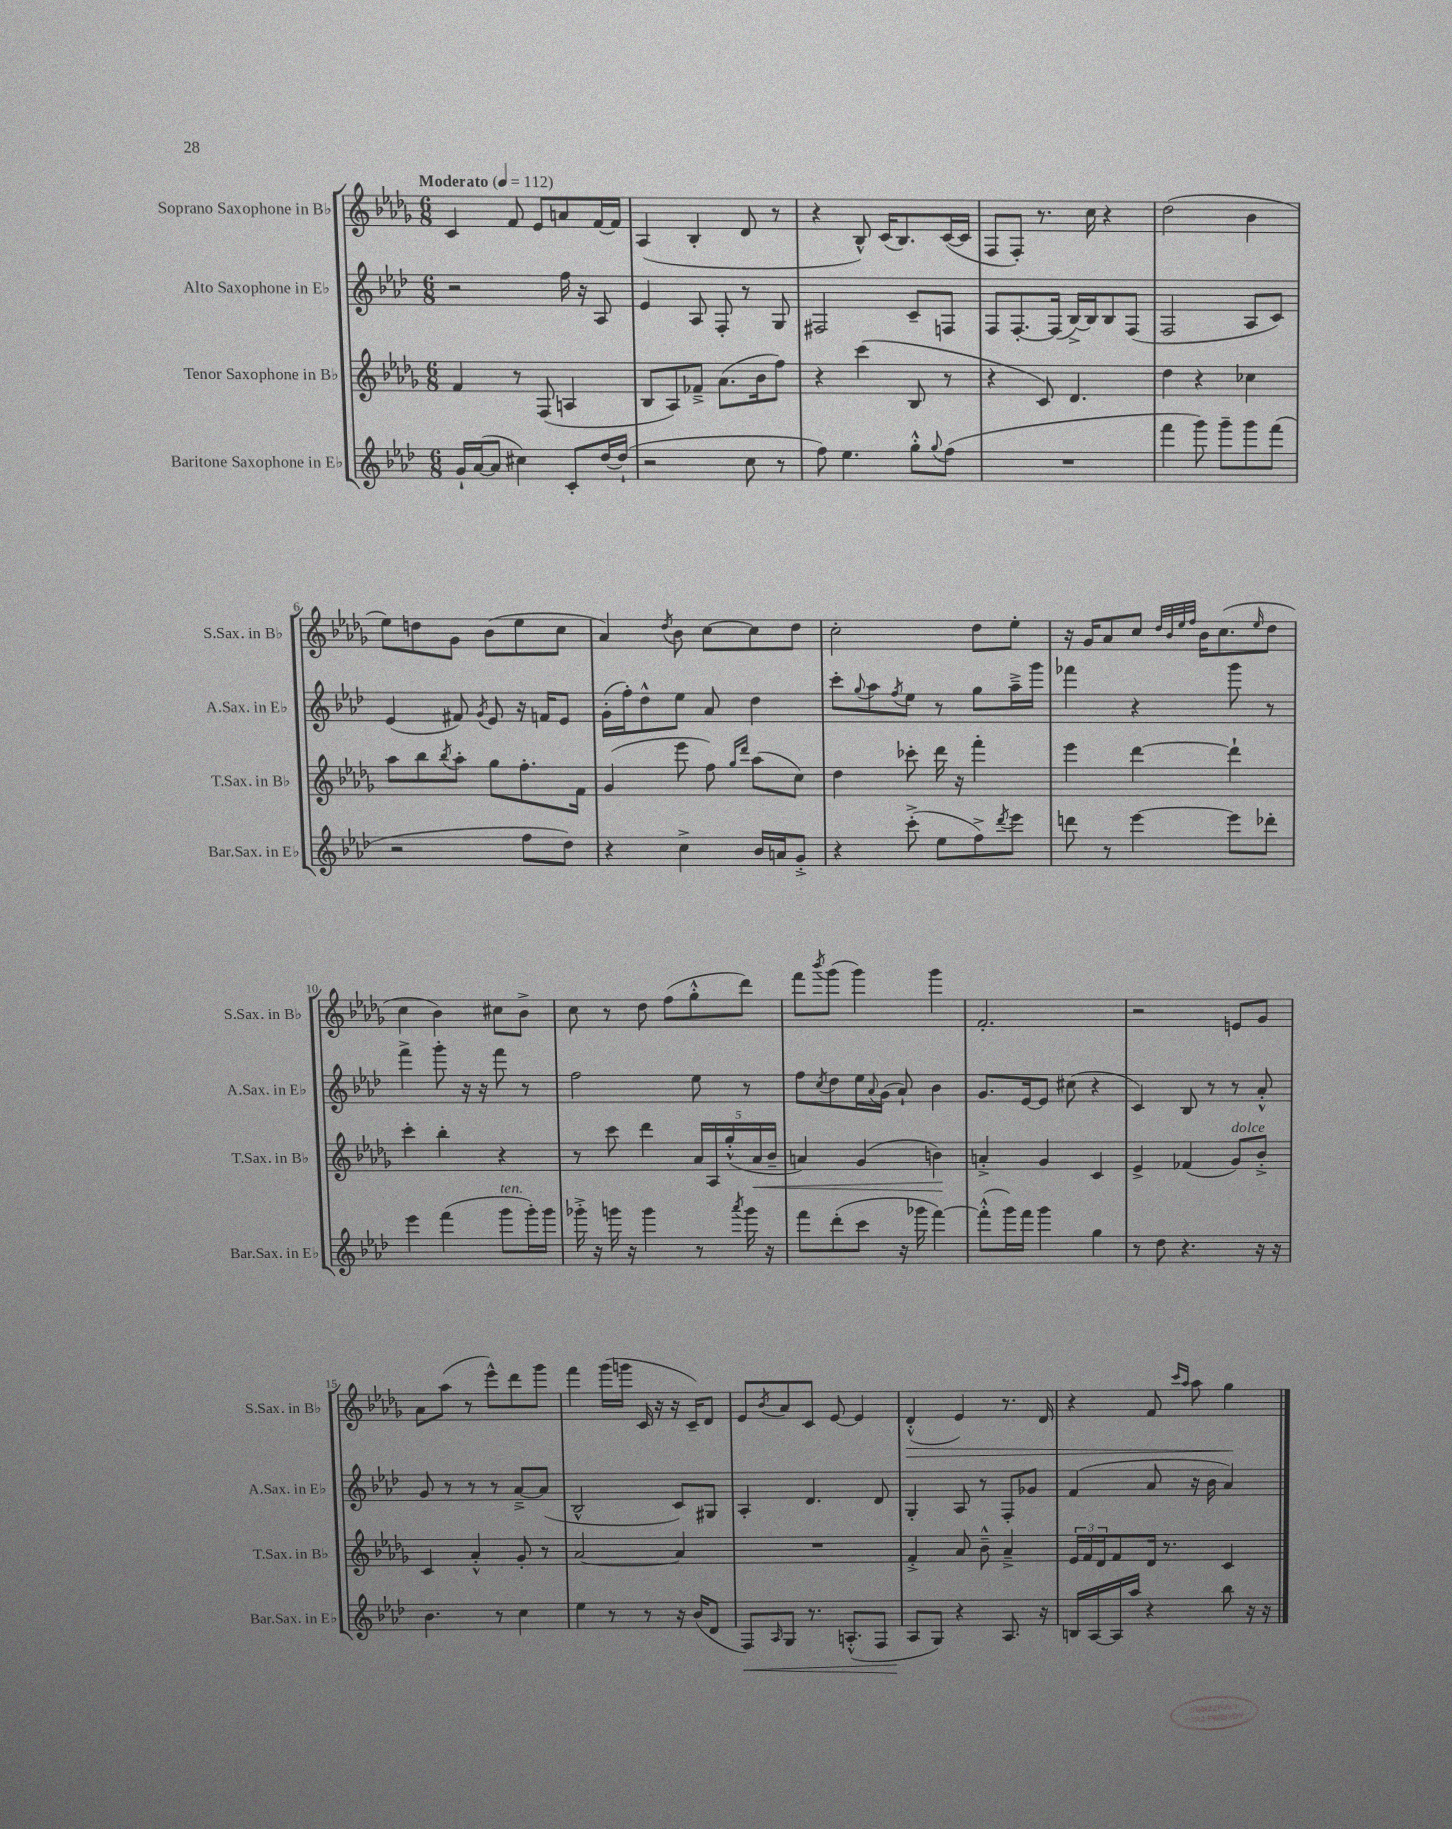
<<
\new StaffGroup <<
\new Staff = "s0" \with { instrumentName = "Soprano Saxophone in Bb" shortInstrumentName = "S.Sax. in Bb" } {
    \clef treble \key des \major \numericTimeSignature \time 6/8 \tempo "Moderato" 4 = 112
    c'4 f'8 ees'8 a'8 f'16~ f'16 |
    aes4( bes4-. des'8 r8 |
    r4 bes8-^) c'16( bes8.) c'16~( c'16 |
    f8 f8-.) r8. c''16 r4 |
    des''2( bes'4 |
    ees''8) d''8 ges'8 bes'8( ees''8 c''8 |
    aes'4) \acciaccatura { des''8 } bes'8 c''8~ c''8 des''8 |
    c''2-. des''8 ees''8-. |
    r16 ges'16 aes'8 c''8 \grace { des''32 bes'32 ees''32 f''32 } bes'16 c''8.( \grace { ees''16 } des''8 |
    c''4 bes'4) cis''8 bes'8-> |
    c''8 r8 des''8 f''8( ges''8-.-^ des'''8) |
    f'''8 \acciaccatura { bes'''8 } ges'''8( ges'''4) ges'''4 |
    f'2.-. |
    r2 e'8 ges'8 |
    aes'8 aes''8( r8 ees'''8-^) des'''8 ges'''8 |
    f'''4 ges'''16( g'''16 c'16 r16 r16 c'16--) des'8 |
    ees'8 \acciaccatura { bes'8 } aes'8 c'8 ees'8~ ees'4 |
    des'4-.-^\>( ees'4) r8. des'16 |
    r4 f'8 \grace { c'''16 aes''16 } aes''8 ges''4\! \bar "|." |
}
\new Staff = "s1" \with { instrumentName = "Alto Saxophone in Eb" shortInstrumentName = "A.Sax. in Eb" } {
    \clef treble \key aes \major \numericTimeSignature \time 6/8
    r2 f''16 r16 aes8 |
    ees'4 aes8 f8-. r8 g8 |
    fis2 c'8-- f8 |
    f8 f8.~-. f16( bes16~->) bes16 bes8 f8( |
    f2 aes8 c'8) |
    ees'4( fis'8) \acciaccatura { g'8 } ees'8 r16 f'16 ees'8 |
    g'16-.( f''16-.) des''8-^ ees''8 aes'8 des''4 |
    c'''8-. \appoggiatura { g''8 } aes''8 \acciaccatura { f''8 } ees''8 r8 g''8 aes''16---> g'''16 |
    fes'''4 r4 g'''8 r8 |
    f'''4-> g'''8-. r16 r16 f'''8 r8 |
    f''2 ees''8 r8 |
    f''8 \acciaccatura { c''8 } des''8 ees''16 \appoggiatura { aes'8 } g'16( aes'8-!) bes'4 |
    g'8. ees'16~ ees'8 cis''8( r4 |
    c'4) bes8 r8 r8 aes'8-.-^ |
    g'8 r8 r8 r8 aes'8~---> aes'8( |
    bes2-^ c'8) gis8 |
    aes4-. des'4. des'8 |
    g4-. aes8 r8 f8-. ges'8 |
    f'4( aes'8 r16 bes'16 aes'4) \bar "|." |
}
\new Staff = "s2" \with { instrumentName = "Tenor Saxophone in Bb" shortInstrumentName = "T.Sax. in Bb" } {
    \clef treble \key des \major \numericTimeSignature \time 6/8
    f'4 r8 f8( a4 |
    bes8 aes8) fes'8---> aes'8.( bes'16 f''8) |
    r4 c'''4( bes8 r8 |
    r4 c'8) des'4. |
    des''4 r4 ces''4 |
    aes''8 bes''8 \acciaccatura { bes''8 } aes''8-. ges''8 f''8.-. f'16 |
    ges'4( ees'''8 f''8) \grace { ges''16 des'''16 } aes''8( c''8) |
    des''4 ces'''8-. des'''16 r16 f'''4-. |
    ees'''4 des'''4~ des'''4-! |
    c'''4-. bes''4-. r4 |
    r8 c'''8 des'''4 \tuplet 5/4 { aes'16 aes16 ges''16-.-^( aes'16\< bes'16-- } |
    a'4) ges'4( b'4\!) |
    a'4-.-> ges'4 c'4 |
    ees'4-> fes'4( ges'8^\markup { \italic "dolce" }) bes'8-.-> |
    c'4 aes'4-.-^ ges'8-. r8 |
    aes'2~ aes'4 |
    R2. |
    f'4-.-> aes'8 bes'8---^ aes'4---> |
    \tuplet 3/2 { ees'16 f'16 des'16 } f'8 des'16 r8. c'4 \bar "|." |
}
\new Staff = "s3" \with { instrumentName = "Baritone Saxophone in Eb" shortInstrumentName = "Bar.Sax. in Eb" } {
    \clef treble \key aes \major \numericTimeSignature \time 6/8
    g'16-! aes'16~( aes'8 cis''4) c'8-. des''16~ des''16-!( |
    r2 c''8 r8 |
    f''8) ees''4. g''8-.-^ \appoggiatura { g''8 } f''8( |
    R2. |
    f'''4 g'''8) g'''8-- g'''8 f'''8( |
    r2 f''8 des''8) |
    r4 c''4-> bes'16 a'16 g'8-.-> |
    r4 c'''8-.->( ees''8 f''8->) \acciaccatura { des'''8 } ees'''8 |
    d'''8 r8 ees'''4~ ees'''8 des'''8-. |
    ees'''4 f'''4( g'''8^\markup { \italic "ten." } g'''16-.) g'''16 |
    ges'''16-.-> r16 g'''16 r16 g'''4 r8 \acciaccatura { aes'''8 } g'''16 r16 |
    f'''8 des'''8-.( c'''8 r16 ges'''16 f'''4~) |
    f'''8-.-^( g'''16) f'''16 g'''4 g''4 |
    r8 des''8 r4. r16 r16 |
    bes'4. r8 c''4 |
    ees''4 r8 r8 r16 bes'16( des'8 |
    f8\<) \grace { aes16 } g8 r8. a8.-.-^( f8 |
    aes8\! g8) r4 aes8. r16 |
    b16 aes16~ aes16 aes''16 r4 bes''8 r16 r16 \bar "|." |
}
>>
>>
